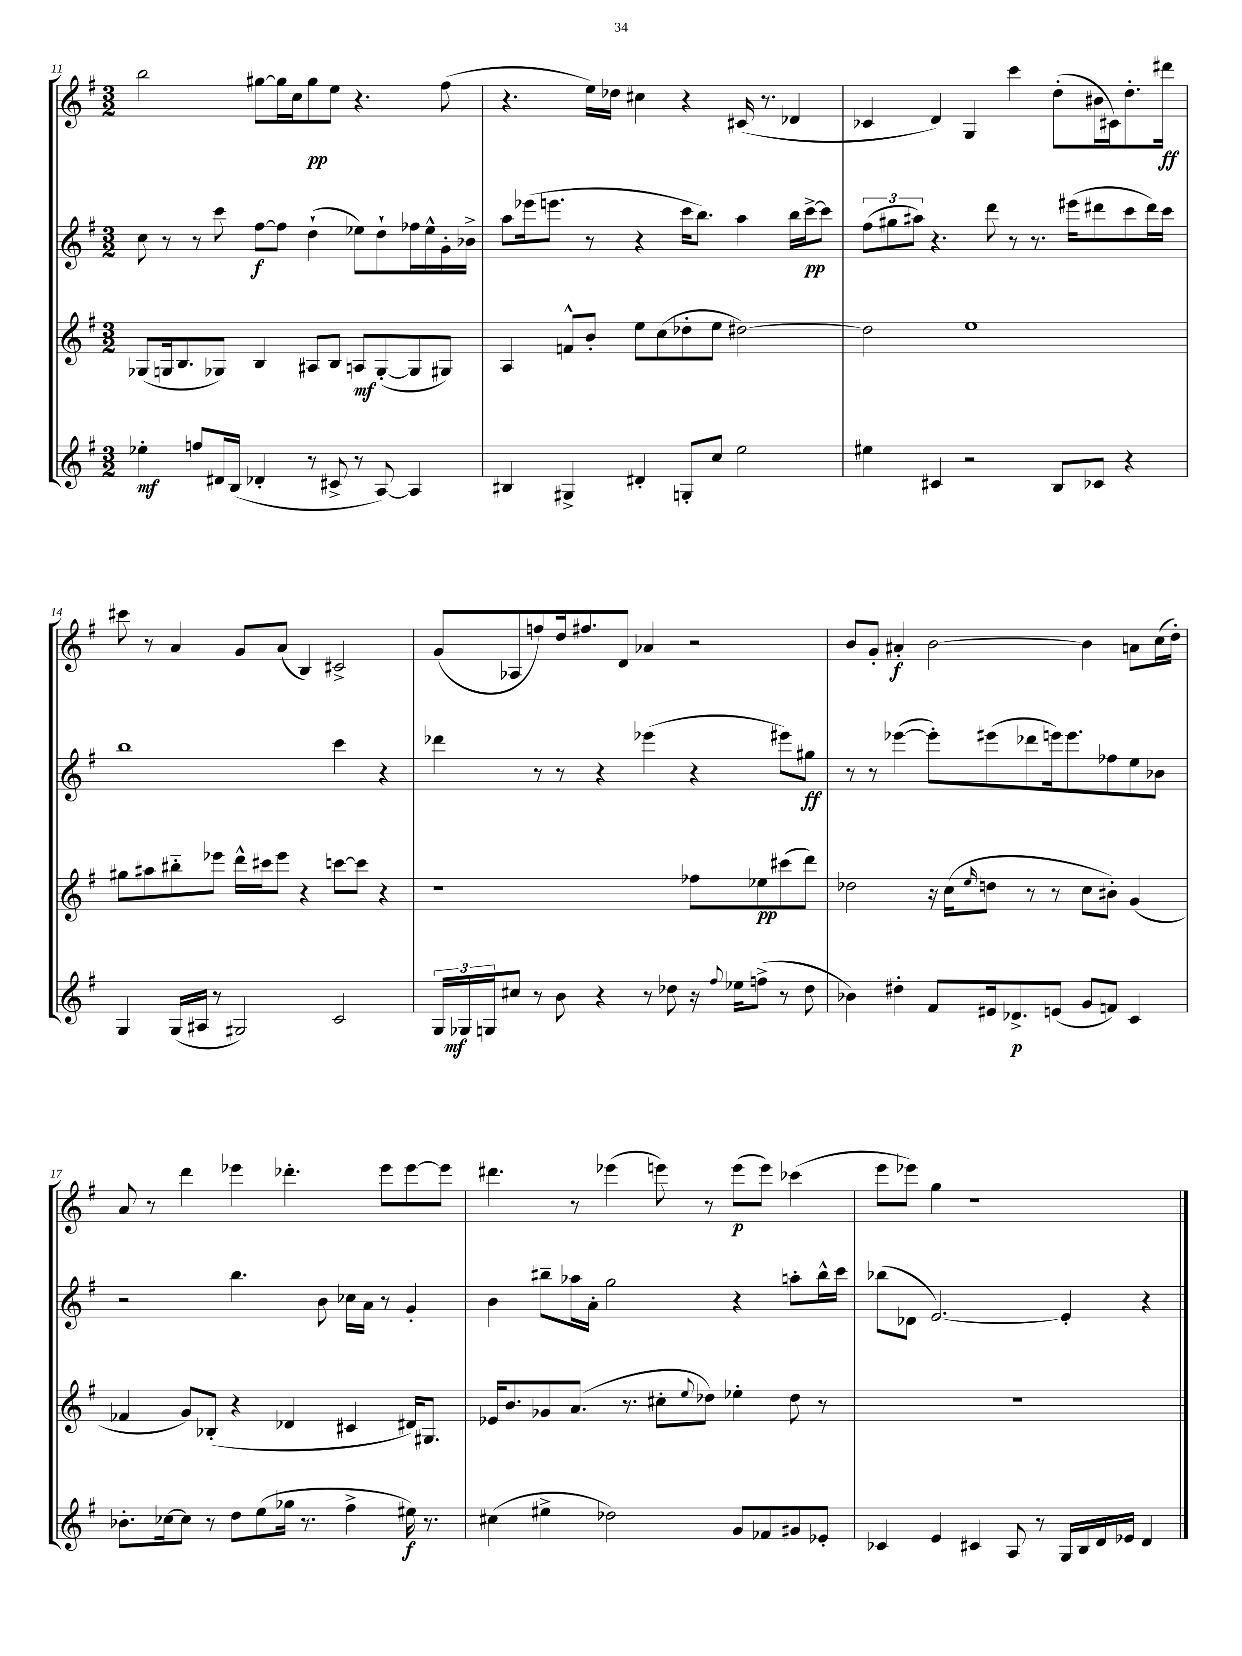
<<
\new StaffGroup <<
\new Staff = "s0" {
    \clef treble \key g \major \numericTimeSignature \time 3/2
    b''2 gis''8~ gis''16 c''16 gis''8\pp e''8 r4. fis''8( |
    r4. e''16) des''16 cis''4 r4 cis'16( r8. des'4 |
    ces'4 d'4) g4 c'''4 d''8-.( bis'16 cis'16) d''8.-. dis'''16\ff |
    cis'''8 r8 a'4 g'8 a'8( b4) cis'2-> |
    g'8( aes8 f''8) d''16 fis''8. d'8 aes'4 r2 |
    b'8 g'8-. ais'4-.\f b'2~ b'4 a'8 c''16( d''16-.) |
    a'8 r8 d'''4 ees'''4 des'''4.-. ees'''8 ees'''8~ ees'''8 |
    dis'''4. r8 ees'''4( e'''8) r8 e'''8\p( e'''8) ces'''4( |
    e'''8 ees'''8) g''4 r1 \bar "|." |
}
\new Staff = "s1" {
    \clef treble \key g \major \numericTimeSignature \time 3/2
    c''8 r8 r8 c'''8 fis''8~\f fis''8 d''4-!( ees''8) d''8-! fes''16 ees''16-^ g'16-. bes'16-> |
    a''8 ees'''16( e'''8. r8 r4 c'''16 b''8.) a''4 b''16 c'''16~->\pp c'''8 |
    \tuplet 3/2 { fis''8( gis''8 ais''8) } r4. d'''8 r8 r8. eis'''16( dis'''8 c'''8 dis'''16) c'''16 |
    b''1 c'''4 r4 |
    des'''4 r8 r8 r4 ees'''4( r4 eis'''8) gis''8\ff |
    r8 r8 ees'''4~( ees'''8-.) eis'''8( des'''8 e'''16) e'''8. fes''8 e''8 bes'8 |
    r2 b''4. b'8 ces''16 a'16 r8 g'4-. |
    b'4 bis''8-- aes''16 a'16-. g''2 r4 a''8-. bis''16-^ c'''16 |
    bes''8( des'8 e'2.~) e'4-. r4 \bar "|." |
}
\new Staff = "s2" {
    \clef treble \key g \major \numericTimeSignature \time 3/2
    ges8( g16 b8. ges8) b4 ais8 b8 a8\mf ges8~-.( ges8 gis8) |
    a4 f'8-^ b'8-. e''8 c''8( des''8-. e''8 dis''2~) |
    dis''2 e''1 |
    gis''8 ais''8 bis''8-_ ees'''8 d'''16-^ cis'''16 ees'''8 r4 c'''8~ c'''8 r4 |
    r1 fes''8 ees''8\pp cis'''8( d'''8) |
    des''2 r16 c''16( \grace { e''16 } d''8 r8 r8 c''8 bis'8-.) g'4( |
    fes'4 g'8) bes8-.( r4 des'4 cis'4 dis'16) gis8. |
    ees'16 b'8. ges'8 a'8.( r8. cis''8-. \appoggiatura { e''8 } des''8) ees''4-. des''8 r8 |
    R1. \bar "|." |
}
\new Staff = "s3" {
    \clef treble \key g \major \numericTimeSignature \time 3/2
    ees''4-.\mf f''8 dis'16 b16( des'4-. r8 cis'8-> r8 a8~) a4 |
    bis4 gis4-> dis'4-. g8-. c''8 e''2 |
    eis''4 cis'4 r2 b8 ces'8 r4 |
    g4 g16( ais16 r8 gis2) c'2 |
    \tuplet 3/2 { g16 ges16\mf g16 } cis''8 r8 b'8 r4 r8 des''8 r16 \appoggiatura { fis''8 } ees''16 f''8->( r8 des''8 |
    bes'4) dis''4-. fis'8 eis'16 des'8.->\p e'8( g'8 f'8) c'4 |
    bes'8.-. ces''16~ ces''8 r8 d''8 e''8( ges''16 r8. fis''4-> eis''16\f) r8. |
    cis''4( eis''4-> des''2) g'8 fes'8 gis'8 ees'8-. |
    ces'4 e'4 cis'4 a8 r8 g16 b16 d'16 ees'16 d'4 \bar "|." |
}
>>
>>
\layout { \context { \Score currentBarNumber = #11 } }
